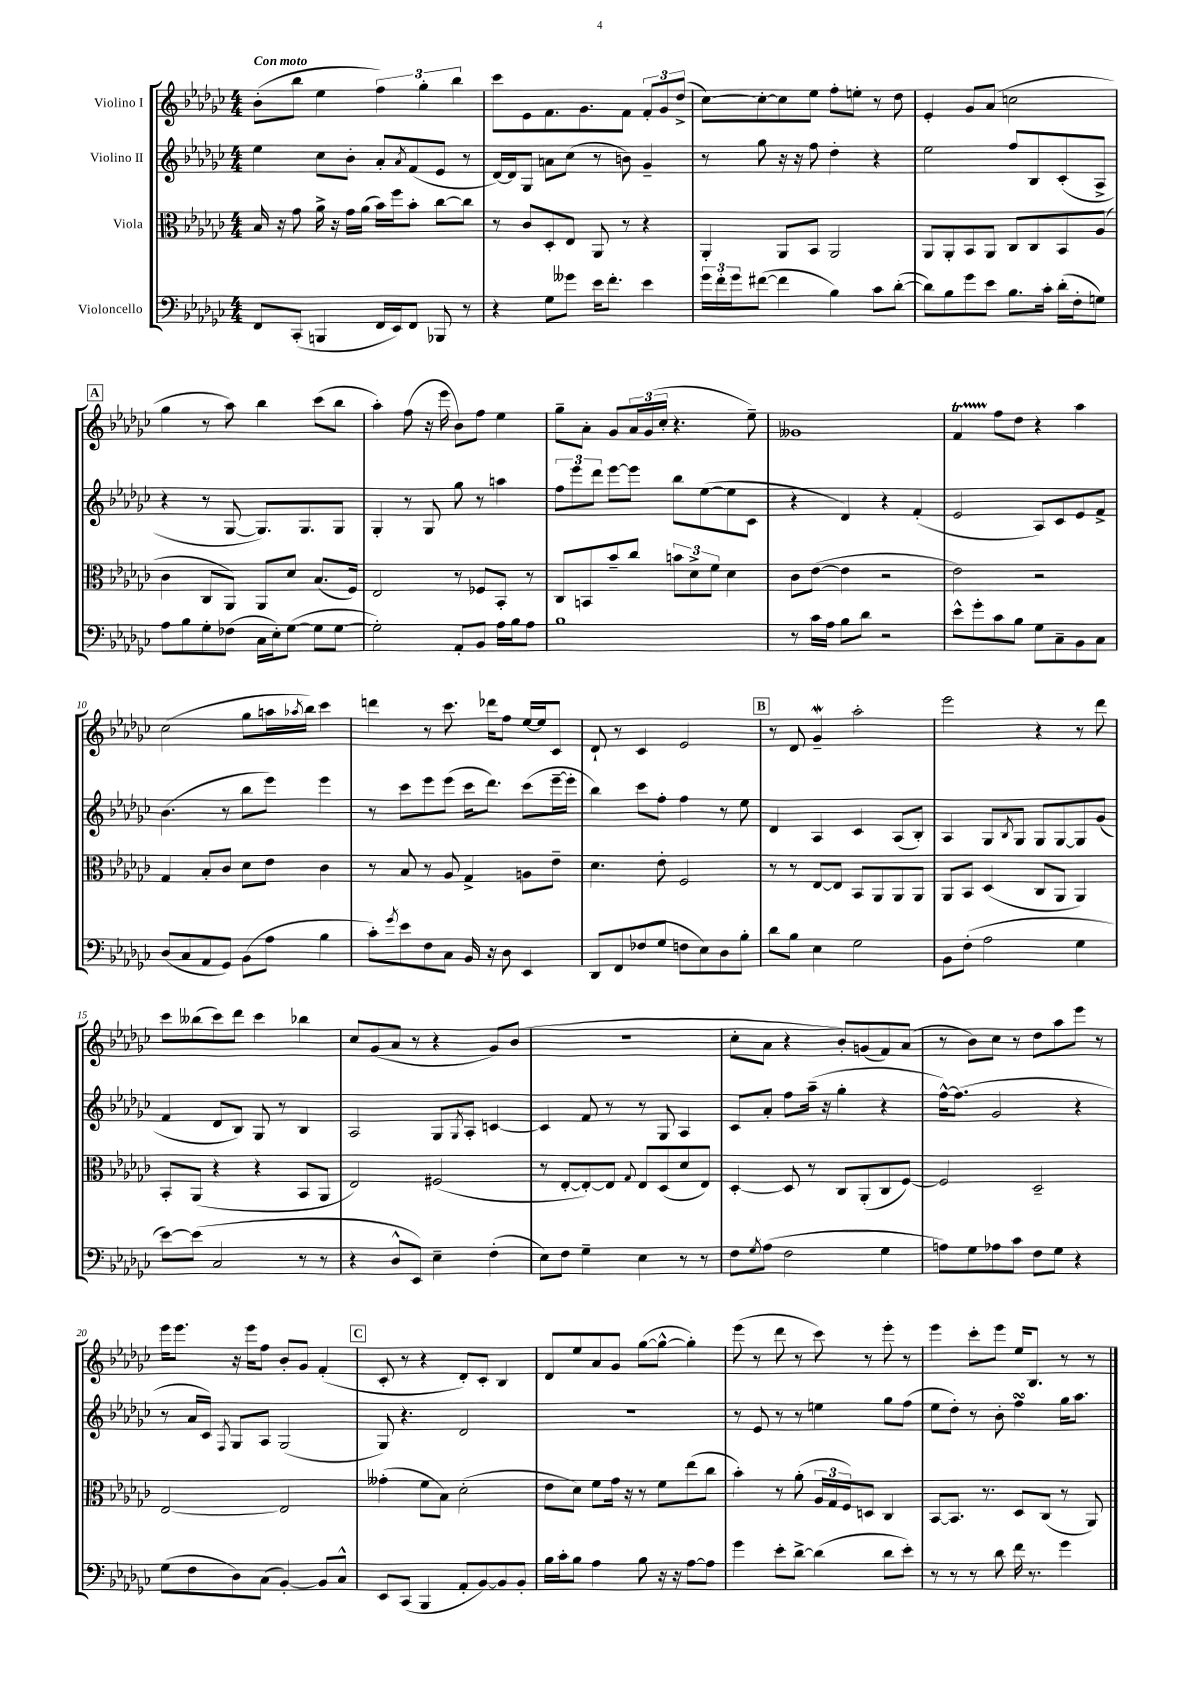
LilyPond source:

<<
\new StaffGroup <<
\new Staff = "s0" \with { instrumentName = "Violino I" } {
    \clef treble \key ges \major \numericTimeSignature \time 4/4 \tempo "Con moto"
    bes'8-.( bes''8 ees''4 \tuplet 3/2 { f''4) ges''4-. bes''4 } |
    ces'''8 ees'8 f'8. ges'8. f'8 \tuplet 3/2 { f'8-. ges'8 des''8->( } |
    ces''8~) ces''8~-. ces''8 ees''8 f''8-. e''8-. r8 des''8 |
    ees'4-. ges'8 aes'8( c''2 |
    \mark \markup { \box "A" } ges''4 r8 aes''8) bes''4 ces'''8( bes''8 |
    aes''4-.) f''8( r16 ees'''16 bes'8) f''8 ees''4 |
    ges''8-- aes'8-. ges'8 \tuplet 3/2 { aes'16 ges'16( ces''16-. } r4. ees''8--) |
    geses'1 |
    f'4\startTrillSpan f''8\stopTrillSpan des''8 r4 aes''4 |
    ces''2( ges''8 a''16 \acciaccatura { aes''8 } bes''16) ces'''4 |
    d'''4 r8 ces'''8. des'''16 f''8 ees''16~ ees''16 ces'8 |
    des'8-! r8 ces'4 ees'2 |
    \mark \markup { \box "B" } r8 des'8 ges'4--\mordent aes''2-. |
    ees'''2 r4 r8 des'''8 |
    ces'''8 beses''8( ces'''8) des'''8 ces'''4 bes''4 |
    ces''8 ges'8( aes'8 r8 r4 ges'8) bes'8( |
    R1 |
    ces''8-. aes'8 r4 bes'8-.) g'8( f'8) aes'8( |
    r8 bes'8) ces''8 r8 des''8 aes''8 ees'''8 r8 |
    ees'''16 ees'''8. r16 ees'''16 f''8 bes'8-. ges'8 f'4-.( |
    \mark \markup { \box "C" } ces'8-. r8 r4 des'8-.) ces'8-. bes4 |
    des'8 ees''8 aes'8 ges'8 ges''8~( ges''8~-^ ges''4-.) |
    ees'''8( r8 des'''8 r8 ces'''8) r8 ees'''8-. r8 |
    ees'''4 ces'''8-. ees'''8 ees''16 bes8. r8 r8 \bar "|." |
}
\new Staff = "s1" \with { instrumentName = "Violino II" } {
    \clef treble \key ges \major \numericTimeSignature \time 4/4
    ees''4 ces''8 bes'8-. aes'8-. \acciaccatura { aes'8 } f'8( ees'8 r8 |
    des'16~) des'16 ges8 a'8 ces''8( r8 b'8) ges'4-- |
    r8 ges''8 r16 r16 f''8 des''4-. r4 |
    ees''2 f''8 bes8 ces'8-.( aes8-> |
    \mark \markup { \box "A" } r4 r8 ges8~ ges8.) ges8. ges8 |
    ges4-. r8 ges8 ges''8 r8 a''4 |
    \tuplet 3/2 { f''8 ees'''8 des'''8 } ees'''8~ ees'''8 bes''8 ees''8~( ees''8 ces'8 |
    r4 des'4) r4 f'4-.( |
    ees'2 aes8) ces'8 ees'8 f'8-> |
    bes'4.( r8 bes''8 ees'''8) ees'''4 |
    r8 ces'''8 ees'''8 ees'''8( ces'''16 des'''8.) ces'''8( ees'''16~-- ees'''16-. |
    bes''4) ces'''8 f''8-. f''4 r8 ees''8 |
    \mark \markup { \box "B" } des'4 aes4 ces'4 aes8( bes8-.) |
    aes4 ges8 \acciaccatura { bes8 } ges8 ges8 ges8~ ges8 ges'8( |
    f'4 des'8 bes8) ges8 r8 bes4 |
    aes2 ges8 \acciaccatura { ges8 } aes8-. c'4~ |
    c'4 f'8 r8 r8 ges8 aes4 |
    ces'8 aes'8-. f''8 aes''16--( r16 ges''4-. r4 |
    f''16~-^) f''8.( ges'2 r4 |
    r8 aes'16 ces'16) \acciaccatura { f8 } ges8 aes8 ges2( |
    \mark \markup { \box "C" } ges8) r4. des'2 |
    r1 |
    r8 ees'8 r8 r8 e''4 ges''8 f''8( |
    ees''8 des''8-.) r8 bes'8-. f''4\turn ges''16 aes''8. \bar "|." |
}
\new Staff = "s2" \with { instrumentName = "Viola" } {
    \clef alto \key ges \major \numericTimeSignature \time 4/4
    bes16 r16 ges'8 aes'16-> r16 ges'16 aes'16( bes'16) f''16 bes'8-. ces''8~ ces''8 |
    r8 ces'8 des8-. ees8 aes,8 r8 r4 |
    aes,4-. aes,8 bes,8 aes,2 |
    aes,8 aes,8-. bes,8 aes,8 ces8 ces8 bes,8 aes8( |
    \mark \markup { \box "A" } ces'4 ces8 aes,8) aes,8 des'8 bes8.( f16) |
    ees2 r8 fes8 bes,8-. r8 |
    ces8 b,8 bes'8-- ces''8 \tuplet 3/2 { b'8 des'8-> f'8 } des'4 |
    ces'8 ees'8~( ees'4 r2 |
    ees'2) r2 |
    ges4 bes8-. ces'8 des'8 ees'8 ces'4 |
    r8 bes8 r8 aes8 ges4-> a8 ees'8-- |
    des'4. ees'8-. f2 |
    \mark \markup { \box "B" } r8 r8 ees8~ ees8 bes,8 aes,8 aes,8 aes,8 |
    aes,8 bes,8 des4( ces8 aes,8 aes,4) |
    bes,8-. aes,8( r4 r4 bes,8 aes,8 |
    ees2) fis2( |
    r8 ees8~-. ees8~-.) ees8 \appoggiatura { ges8 } ees8 des8( des'8 ees8) |
    des4~-. des8 r8 ces8 aes,8-.( ces8 f8~) |
    f2 des2-- |
    ees2~ ees2 |
    \mark \markup { \box "C" } geses'4-.( f'8 bes8) des'2-.( |
    ees'8 des'8) f'8 ges'16 r16 r8 f'8 ees''8( ces''8 |
    bes'4-.) r8 aes'8-.( \tuplet 3/2 { aes16 ges16 f16) } d8 ces4 |
    bes,8~ bes,8. r8. des8 ces8( r8 aes,8) \bar "|." |
}
\new Staff = "s3" \with { instrumentName = "Violoncello" } {
    \clef bass \key ges \major \numericTimeSignature \time 4/4
    f,8 ces,8-.( b,,4 f,16 ees,16) f,8 bes,,8 r8 |
    r4 ges8 geses'8 ees'16 f'8.-. ees'4 |
    \tuplet 3/2 { ges'16 f'16-. ges'16 } fis'8~( fis'4 bes4) ces'8 des'8~-.( |
    des'8) bes8 ges'8 ees'8 bes8. ces'16-. des'16-.( f16-. g8) |
    \mark \markup { \box "A" } aes8 bes8 ges8-. fes8( ces16 ees16-.) ges8~( ges8 ges8~ |
    ges2-.) aes,8-. bes,8 aes16 bes16 aes8 |
    bes1 |
    r8 ces'16 aes16 bes8 des'8 r2 |
    ees'8-^ ges'8-. ces'8 bes8 ges8 ces8-- bes,8 ces8 |
    des8( ces8 aes,8 ges,8) bes,8( aes8 bes4 |
    ces'8-.) \acciaccatura { ges'8 } ees'8 f8 ces8 bes,16 r16 des8 ees,4 |
    des,8 f,8 fes8( ges8 f8 ees8) des8 bes8-. |
    \mark \markup { \box "B" } des'8 bes8 ees4 ges2 |
    bes,8 f8-.( aes2 ges4 |
    ees'8~) ees'8( ces2 r8 r8 |
    r4 des8-^ ees,8) ees4-- f4-.( |
    ees8) f8 ges4-- ees4 r8 r8 |
    f8 \acciaccatura { ges8 } aes8( f2 ges4 |
    a8) ges8 aes8 ces'8 f8 ges8 r4 |
    ges8( f8 des8) ces8( bes,4~-.) bes,8 ces8-^ |
    \mark \markup { \box "C" } ees,8 ces,8( bes,,4 aes,8-. bes,8~) bes,8 bes,8-. |
    bes16 ces'16-. bes8 aes4 bes8 r16 r16 aes8~ aes8 |
    ges'4 ees'8-. des'8~-> des'4( des'8 ees'8-.) |
    r8 r8 r8 des'8 f'16 r8. ges'4 \bar "|." |
}
>>
>>
